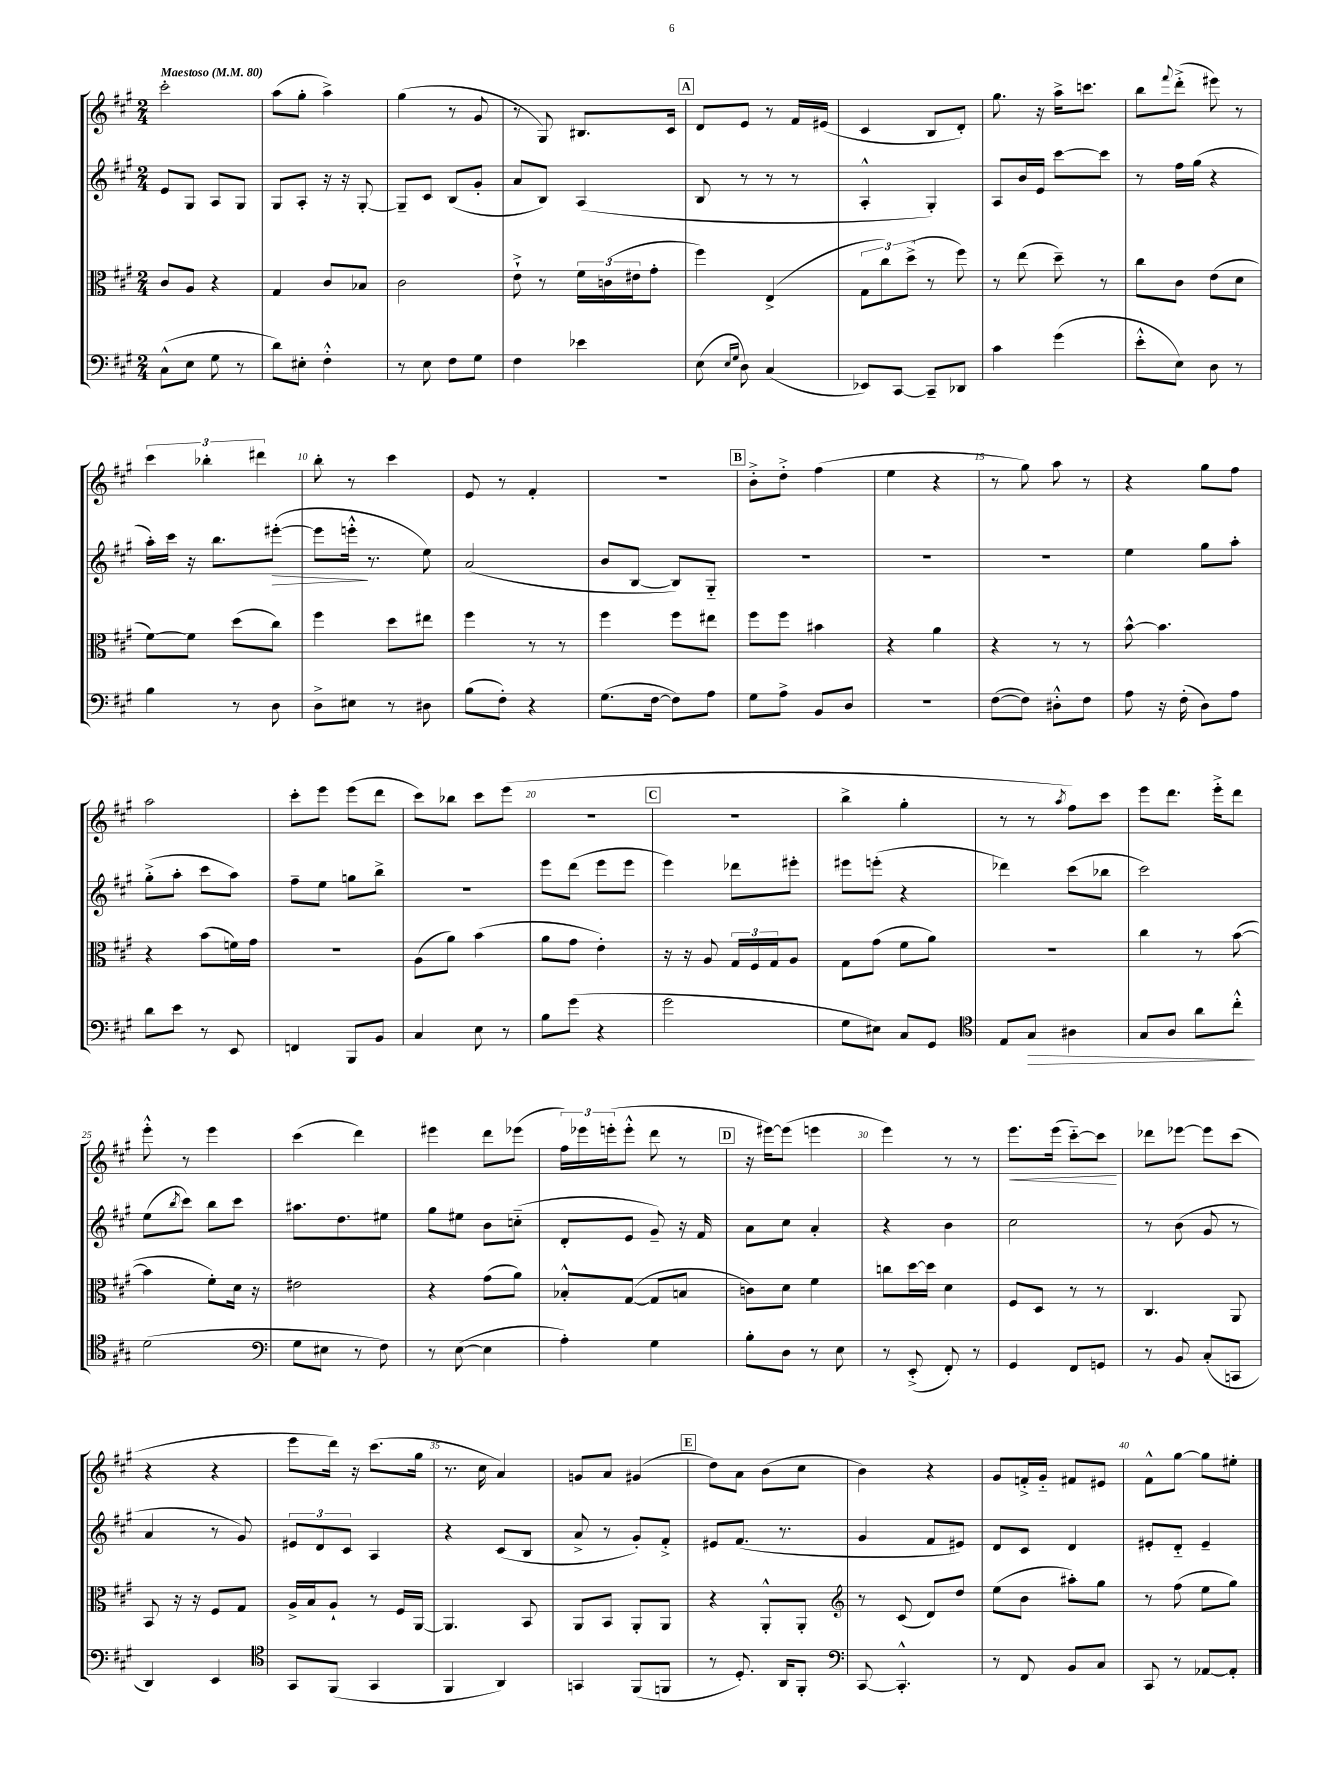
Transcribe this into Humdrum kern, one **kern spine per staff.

**kern	**kern	**kern	**kern
*staff4	*staff3	*staff2	*staff1
*clefF4	*clefC3	*clefG2	*clefG2
*k[f#c#g#]	*k[f#c#g#]	*k[f#c#g#]	*k[f#c#g#]
*M2/4	*M2/4	*M2/4	*M2/4
*MM80	*MM80	*MM80	*MM80
(8C#^^\L	8c#/L	8e/L	2ccc#'\
8E\J	8A/J	8G#/J	.
8G#\	4r	8A/L	.
8r	.	8G#/J	.
=	=	=	=
8d\L)	4G#/	8G#/L	(8aa\L
8E#'\J	.	8A'/J	8gg#'\J
4F#'^^\	8c#/L	16r	4aa^\)
.	.	16r	.
.	8B-/J	[8G#'/	.
=	=	=	=
8r	2c#\	8G#~/]L	(4gg#\
8E\	.	8c#/J	.
8F#\L	.	(8B/L	8r
8G#\J	.	8g#'/J	8g#/
=	=	=	=
4F#\	8e`^\	8a/L	8r
.	8r	8B/J)	8G#/)
4e-\	24f#\LL	(4A/	8.B#/L
.	(24c\	.	.
.	24e#\J	.	.
.	8g#'\J	.	.
.	.	.	16c#/Jk
=	=	=	=
(8E\	4ff#\)	8B/	8d/L
16qqE/LL	.	.	.
16qqG#/JJ	.	.	.
8D\)	.	8r	8e/J
(4C#/	(4E^/	8r	8r
.	.	8r	16f#/LL
.	.	.	(16e#/JJ
=	=	=	=
8EE-/L)	12G#\L	4A'^^/	4c#/
.	12cc#\)	.	.
[8CC#/J	.	.	.
.	(12dd^\J	.	.
8CC#~/]L	8r	4G#'/)	8B/L
8DD-/J	8ff#\)	.	8d'/J)
=	=	=	=
4c#\	8r	8A/L	8.gg#\
.	(8ee\	16b/L	.
.	.	16e/JJ	16r
(4g#\	8dd~\)	[8ccc#\L	16aa^\LK
.	.	.	8.ccc\J
.	8r	8ccc#\]J	.
=	=	=	=
8e'^^\L	8cc#\L	8r	8bb\L
.	.	.	8qqfff#/
8E\J)	8c#\J	16ff#\LL	(8ddd'^\J
.	.	(16gg#\JJ	.
8D\	(8e\L	4r	8eee#\)
8r	8d\J	.	8r
=	=	=	=
4B\	[8f#\L)	16aa'\LL)	6ccc#\
.	.	16ccc#\JJ	.
.	8f#\]J	16r	.
.	.	.	6bb-'\
.	.	8.bb\L	.
8r	(8dd\L	.	.
.	.	.	6ddd#\
8D\	8cc#\J)	([8eee#'\J	.
=	=	=	=
8D^\L	4ff#\	8eee#\]L	8bb'\
8E#\J	.	16eee'^^\Jk	8r
.	.	8.r	.
8r	8dd\L	.	4ccc#\
8D#\	8ee#\J	8ee\)	.
=	=	=	=
(8B\L	4ff#\	(2a/	8e/
8F#'\J)	.	.	8r
4r	8r	.	4f#'/
.	8r	.	.
=	=	=	=
(8.G#\L	4ff#\	8b/L	2r
.	.	[8B/J	.
[16F#\Jk	.	.	.
8F#\]L)	8ff#\L	8B/]L)	.
8A\J	8ee#\J	8G#'~/J	.
=	=	=	=
8G#\L	8ff#\L	2r	8b'^\L
8A^\J	8ff#\J	.	8dd'^\J
8BB/L	4b#\	.	(4ff#\
8D/J	.	.	.
=	=	=	=
2r	4r	2r	4ee\
.	4a\	.	4r
=	=	=	=
([8F#\L	4r	2r	8r
8F#\]J)	.	.	8gg#\)
8D#'^^\L	8r	.	8aa\
8F#\J	8r	.	8r
=	=	=	=
8A\	[8b^^\	4ee\	4r
16r	4.b\]	.	.
(16F#'\	.	.	.
8D\L)	.	8gg#\L	8gg#\L
8A\J	.	8aa'\J	8ff#\J
=	=	=	=
8d\L	4r	(8gg#'^\L	2aa\
8e\J	.	8aa'\J	.
8r	(8b\L	8ccc#\L	.
8EE/	16f\L)	8aa\J)	.
.	16g#\JJ	.	.
=	=	=	=
4FF/	2r	8ff#~\L	8ccc#'\L
.	.	8ee\J	8eee\J
8BBB/L	.	8gg\L	(8eee\L
8BB/J	.	8bb^\J	8ddd\J
=	=	=	=
4C#/	(8A\L	2r	8ccc#\L)
.	8a\J)	.	8bb-\J
8E\	(4b\	.	8ccc#\L
8r	.	.	(8eee\J
=	=	=	=
8B\L	8a\L	8eee\L	2r
(8g#\J	8g#\J	(8ddd\J	.
4r	4e'\)	8eee\L	.
.	.	8eee\J	.
=	=	=	=
2g#\	16r	4eee\)	2r
.	16r	.	.
.	8A/	.	.
.	24G#/LL	8ddd-\L	.
.	24F#/	.	.
.	24G#/J	.	.
.	8A/J	8eee#'\J	.
=	=	=	=
8G#\L	8G#\L	8eee#\L	4bb^\
8E#\J)	(8g#\J	(8eee'\J	.
8C#/L	8f#\L	4r	4gg#'\
8GG#/J	8a\J)	.	.
=	=	=	=
*clefC4	*	*	*
8E/L	2r	4ddd-\)	8r
8G#/J	.	.	8r
.	.	.	8qaa/
4A#\	.	(8ccc#\L	8ff#\L)
.	.	8bb-\J	8ccc#\J
=	=	=	=
8G#/L	4cc#\	2ccc#\)	8eee\L
8A/J	.	.	8.ddd\J
8a\L	8r	.	.
.	.	.	16eee'^\LK
8cc#'^^\J	([8b\	.	8ddd\J
=	=	=	=
(2d\	4b\]	(8ee\L	8eee'^^\
.	.	8qbb/	.
.	.	8ccc#\J)	8r
.	8f#'\L)	8bb\L	4eee\
.	16d\Jk	8ccc#\J	.
.	16r	.	.
=	=	=	=
*clefF4	*	*	*
8G#\L	2e#\	8.aa#\L	(4ccc#\
8E#\J	.	.	.
.	.	8.dd\	.
8r	.	.	4ddd\)
8F#\)	.	8ee#\J	.
=	=	=	=
8r	4r	8gg#\L	4eee#\
([8E\	.	8ee#\J	.
4E\]	(8g#\L	8b\L	8ddd\L
.	8a\J)	(8cc'~\J	(8eee-\J
=	=	=	=
4A'\)	8B-'^^/L	8d'/L	24ff#\LL)
.	.	.	24eee-\
.	.	.	(24eee'\J
.	([8G#/J	8e/J	8eee'^^\J
4G#\	8G#/]L	8g#~/)	8ddd\
.	8B/J	16r	8r
.	.	16f#/	.
=	=	=	=
8B'\L	8c\L)	8a\L	16r
.	.	.	[16eee#\LK)
8D\J	8d\J	8cc#\J	(8eee#\]J
8r	4f#\	4a'/	4eee\
8E\	.	.	.
=	=	=	=
8r	8cc\L	4r	4eee\)
(8EE'^/	[16dd\L	.	.
.	16dd\]JJ	.	.
8FF#'/)	4d\	4b\	8r
8r	.	.	8r
=	=	=	=
4GG#/	8F#/L	2cc#\	8.eee\L
.	8D/J	.	.
.	.	.	(16eee\Jk
8FF#/L	8r	.	[8ccc#'~\L)
8GG/J	8r	.	8ccc#\]J
=	=	=	=
8r	4.C#/	8r	8ddd-\L
8BB/	.	(8b\	[8eee-\J
(8C#'/L	.	8g#/	8eee-\]L
8CC/J	8AA/	8r	(8ccc#\J
=	=	=	=
4DD/)	8BB/	4a/	4r
.	16r	.	.
.	16r	.	.
4EE/	8F#/L	8r	4r
.	8G#/J	8g#/)	.
=	=	=	=
*clefC4	*	*	*
8GG#/L	16A^/LL	12e#/L	8eee\L
.	16B/J	.	.
.	.	12d/	.
(8FF#/J	8A`/J	.	16ddd\Jk)
.	.	12c#/J	.
.	.	.	16r
4GG#/	8r	4A/	(8.ccc#\L
.	16F#/LL	.	.
.	[16AA/JJ	.	16gg#\Jk
=	=	=	=
4FF#/	4.AA/]	4r	8.r
.	.	.	16cc#\
4AA/)	.	(8c#/L	4a/)
.	8BB/	8B/J	.
=	=	=	=
4GG/	8AA/L	8a^/	8g/L
.	8BB/J	8r	8a/J
(8FF#/L	8AA'/L	8g#'/L)	(4g#/
8FF/J	8AA/J	8f#'^/J	.
=	=	=	=
8r	4r	8e#/L	8dd\L)
8.D'/)	.	(8.f#/J	8a\J
.	8AA'^^/L	.	(8b\L
16AA/LK	.	8.r	.
8FF#'/J	8AA'/J	.	8cc#\J
=	=	=	=
*clefF4	*clefG2	*	*
[8CC#/	8r	4g#/	4b\)
4.CC#'^^/]	(8c#/	.	.
.	8d/L)	8f#/L	4r
.	8dd/J	8e#/J)	.
=	=	=	=
8r	(8ee\L	8d/L	8g#/L
8FF#/	8b\J	8c#/J	16f'^/L
.	.	.	16g#'~/JJ
8BB/L	8aa#'\L)	4d/	8f#/L
8C#/J	8gg#\J	.	8e#/J
=	=	=	=
8CC#/	8r	8e#'/L	8f#^^\L
8r	(8ff#\	8d'~/J	[8gg#\J
[8AA-/L	8ee\L	4e#~/	8gg#\]L
8AA-'/]J	8gg#\J)	.	8ee#'\J
==	==	==	==
*-	*-	*-	*-
